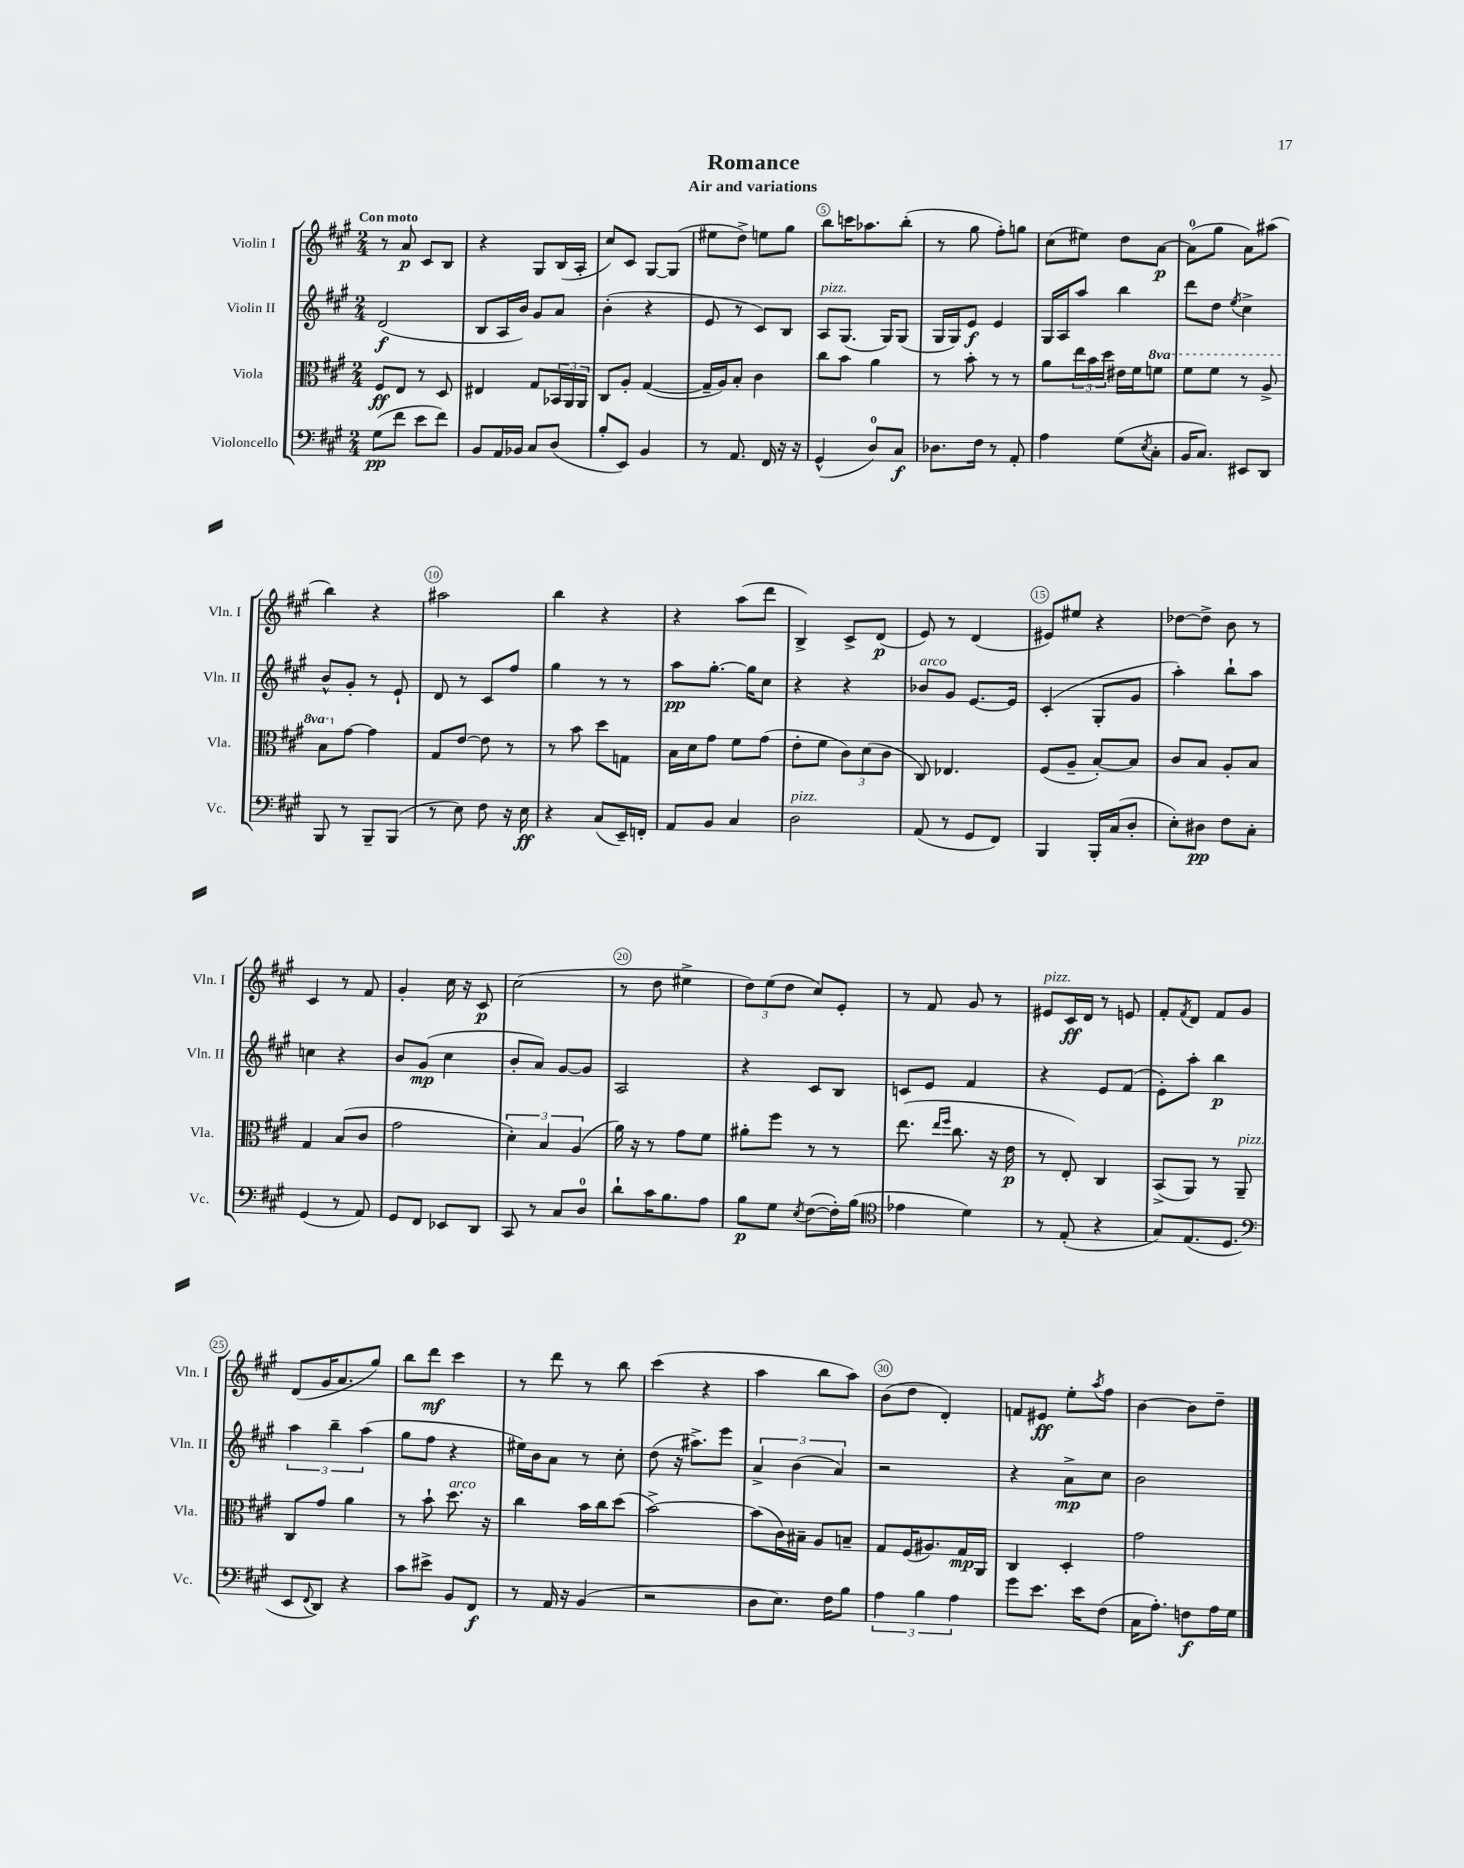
\header { title = "Romance" subtitle = "Air and variations" }
<<
\new StaffGroup <<
\new Staff = "s0" \with { instrumentName = "Violin I" shortInstrumentName = "Vln. I" } {
    \clef treble \key a \major \numericTimeSignature \time 2/4 \tempo "Con moto"
    r8 a'8\p cis'8 b8 |
    r4 gis8 b16( a16-. |
    cis''8) cis'8 gis8~ gis8( |
    eis''8 d''8->) e''8 gis''8 |
    b''8 c'''16 aes''8. b''8-.( |
    r8 gis''8 fis''8-.) g''8 |
    cis''8( eis''8) d''8 a'8~\p |
    a'8-0( gis''8 a'8) ais''8( |
    b''4) r4 |
    ais''2 |
    b''4 r4 |
    r4 a''8( d'''8 |
    b4->) cis'8-> d'8\p( |
    e'8) r8 d'4( |
    eis'8) eis''8 r4 |
    des''8~ des''8-> b'8 r8 |
    cis'4 r8 fis'8 |
    gis'4-. cis''16 r16 cis'8\p |
    cis''2( |
    r8 d''8 eis''4-> |
    \tuplet 3/2 { d''8) e''8( d''8 } cis''8) e'8-. |
    r8 fis'8 gis'8 r8 |
    eis'8^\markup { \italic "pizz." } cis'16\ff d'16 r8 e'8 |
    fis'8-. \acciaccatura { fis'8 } d'8 fis'8 gis'8 |
    d'8( gis'16 a'8. gis''8) |
    b''8 d'''8\mf cis'''4 |
    r8 d'''8 r8 b''8 |
    cis'''4( r4 |
    a''4 b''8 a''8) |
    b'8( d''8 d'4-.) |
    f'8 eis'8\ff e''8-. \acciaccatura { a''8 } fis''8 |
    b'4~ b'8 d''8-- \bar "|." |
}
\new Staff = "s1" \with { instrumentName = "Violin II" shortInstrumentName = "Vln. II" } {
    \clef treble \key a \major \numericTimeSignature \time 2/4
    d'2\f( |
    b8 a16 b'16) gis'8 a'8 |
    b'4-.( r4 |
    e'8 r8 cis'8) b8 |
    a8^\markup { \italic "pizz." } gis8.( gis16) gis8( |
    gis16 gis16) e'8\f e'4 |
    gis16 a16 a''8 b''4 |
    d'''8 d''8 \acciaccatura { e''8 } cis''4-> |
    b'8-^ gis'8-. r8 e'8-! |
    d'8 r8 cis'8 fis''8 |
    gis''4 r8 r8 |
    a''8\pp gis''8.~-. gis''16 cis''8 |
    r4 r4 |
    bes'8^\markup { \italic "arco" } gis'8 e'8.~ e'16 |
    cis'4-.( gis8-. gis'8 |
    a''4-.) b''8-! a''8 |
    c''4 r4 |
    b'8 gis'8\mp( cis''4 |
    b'8-. a'8) gis'8~ gis'8 |
    a2 |
    r4 cis'8 b8 |
    c'8 e'8 fis'4 |
    r4 e'8 fis'8( |
    e'8-.) a''8-. b''4\p |
    \tuplet 3/2 { a''4 b''4-- a''4( } |
    gis''8 fis''8 r4 |
    eis''16) b'16 a'8 r8 cis''8-. |
    d''8( r16 ais''8.->) e'''8 |
    \tuplet 3/2 { a'4-> b'4( a'4) } |
    r2 |
    r4 a'8->\mp cis''8 |
    b'2 \bar "|." |
}
\new Staff = "s2" \with { instrumentName = "Viola" shortInstrumentName = "Vla." } {
    \clef alto \key a \major \numericTimeSignature \time 2/4 \set Staff.ottavationMarkups = #ottavation-simple-ordinals
    fis8\ff e8 r8 d8 |
    eis4 gis8 \tuplet 3/2 { bes,16 a,16 a,16 } |
    cis8 a8-. gis4~( |
    gis16-- a16) b8-. cis'4 |
    cis''8 b'8 a'4 |
    r8 b'8-. r8 r8 |
    a'8 \tuplet 3/2 { e''16 b'16 d''16 } eis'16 fis'16 \ottava #1 f''8 |
    fis''8 fis''8 r8 a'8-> |
    b'8 \ottava #0 gis'8~ gis'4 |
    gis8 e'8~ e'8 r8 |
    r8 b'8 d''8 g8 |
    b16 d'16 gis'8 fis'8 gis'8( |
    e'8-. fis'8 \tuplet 3/2 { cis'8) d'8( cis'8 } |
    cis8) ees4. |
    fis8( a8-- b8~-.) b8 |
    cis'8 b8 a8-. b8 |
    gis4 b8( cis'8 |
    gis'2 |
    \tuplet 3/2 { d'4-.) b4 a4( } |
    a'16) r16 r8 gis'8 fis'8 |
    ais'8-. fis''8 r8 r8 |
    e''8.( \grace { e''16 fis''16 } cis''8. r16 e'16\p |
    r8 e8-.) cis4 |
    b,8->( a,8) r8 a,8--^\markup { \italic "pizz." } |
    cis8 gis'8 a'4 |
    r8 b'8-! d''8.^\markup { \italic "arco" } r16 |
    cis''4 b'16 cis''16 d''8( |
    b'2~->) |
    b'8( cis'16) bis16-- a8 b8-- |
    gis8 fis16( ais8.) gis16\mp a,16 |
    cis4 d4-. |
    gis'2 \bar "|." |
}
\new Staff = "s3" \with { instrumentName = "Violoncello" shortInstrumentName = "Vc." } {
    \clef bass \key a \major \numericTimeSignature \time 2/4
    gis8\pp( fis'8 e'8 fis'8) |
    b,8 a,16 bes,16 cis8 d8( |
    b8-. e,8) b,4 |
    r8 a,8. fis,16 r16 r16 |
    gis,4-^( d8-0) cis8\f |
    des8. fis16 r8 a,8-. |
    a4 gis8( \acciaccatura { e8 } cis8-. |
    b,16 cis8.) eis,8 d,8 |
    b,,8 r8 b,,8-- b,,8( |
    r8 e8) fis8 r16 e16\ff |
    r4 cis8( e,16--) f,16-. |
    a,8 b,8 cis4 |
    d2^\markup { \italic "pizz." } |
    a,8( r8 gis,8 fis,8) |
    b,,4 b,,16-. cis16( d8-. |
    e8-.) dis8\pp fis8 cis8-. |
    gis,4( r8 a,8) |
    gis,8 fis,8 ees,8 d,8 |
    cis,8 r8 cis8 d8-0 |
    d'8-! cis'16 b8. a8 |
    b8\p gis8 \acciaccatura { e8 } fis8~( fis16-.) b16( |
    \clef tenor ees'4 d'4) |
    r8 e8-.( r4 |
    gis8) e8.( d8. |
    \clef bass e,8 \appoggiatura { fis,8 } d,8) r4 |
    cis'8 eis'8-> b,8 fis,8\f |
    r8 a,16 r16 b,4( |
    r2 |
    d8 e8.) fis16 b8 |
    \tuplet 3/2 { a4 b4 a4 } |
    gis'8 e'8. e'16 fis8( |
    cis16 a8.-.) f8\f a16 gis16 \bar "|." |
}
>>
>>
\layout { \context { \Score \override BarNumber.break-visibility = ##(#f #t #t) barNumberVisibility = #(every-nth-bar-number-visible 5) \override BarNumber.stencil = #(make-stencil-circler 0.1 0.3 ly:text-interface::print) } }
